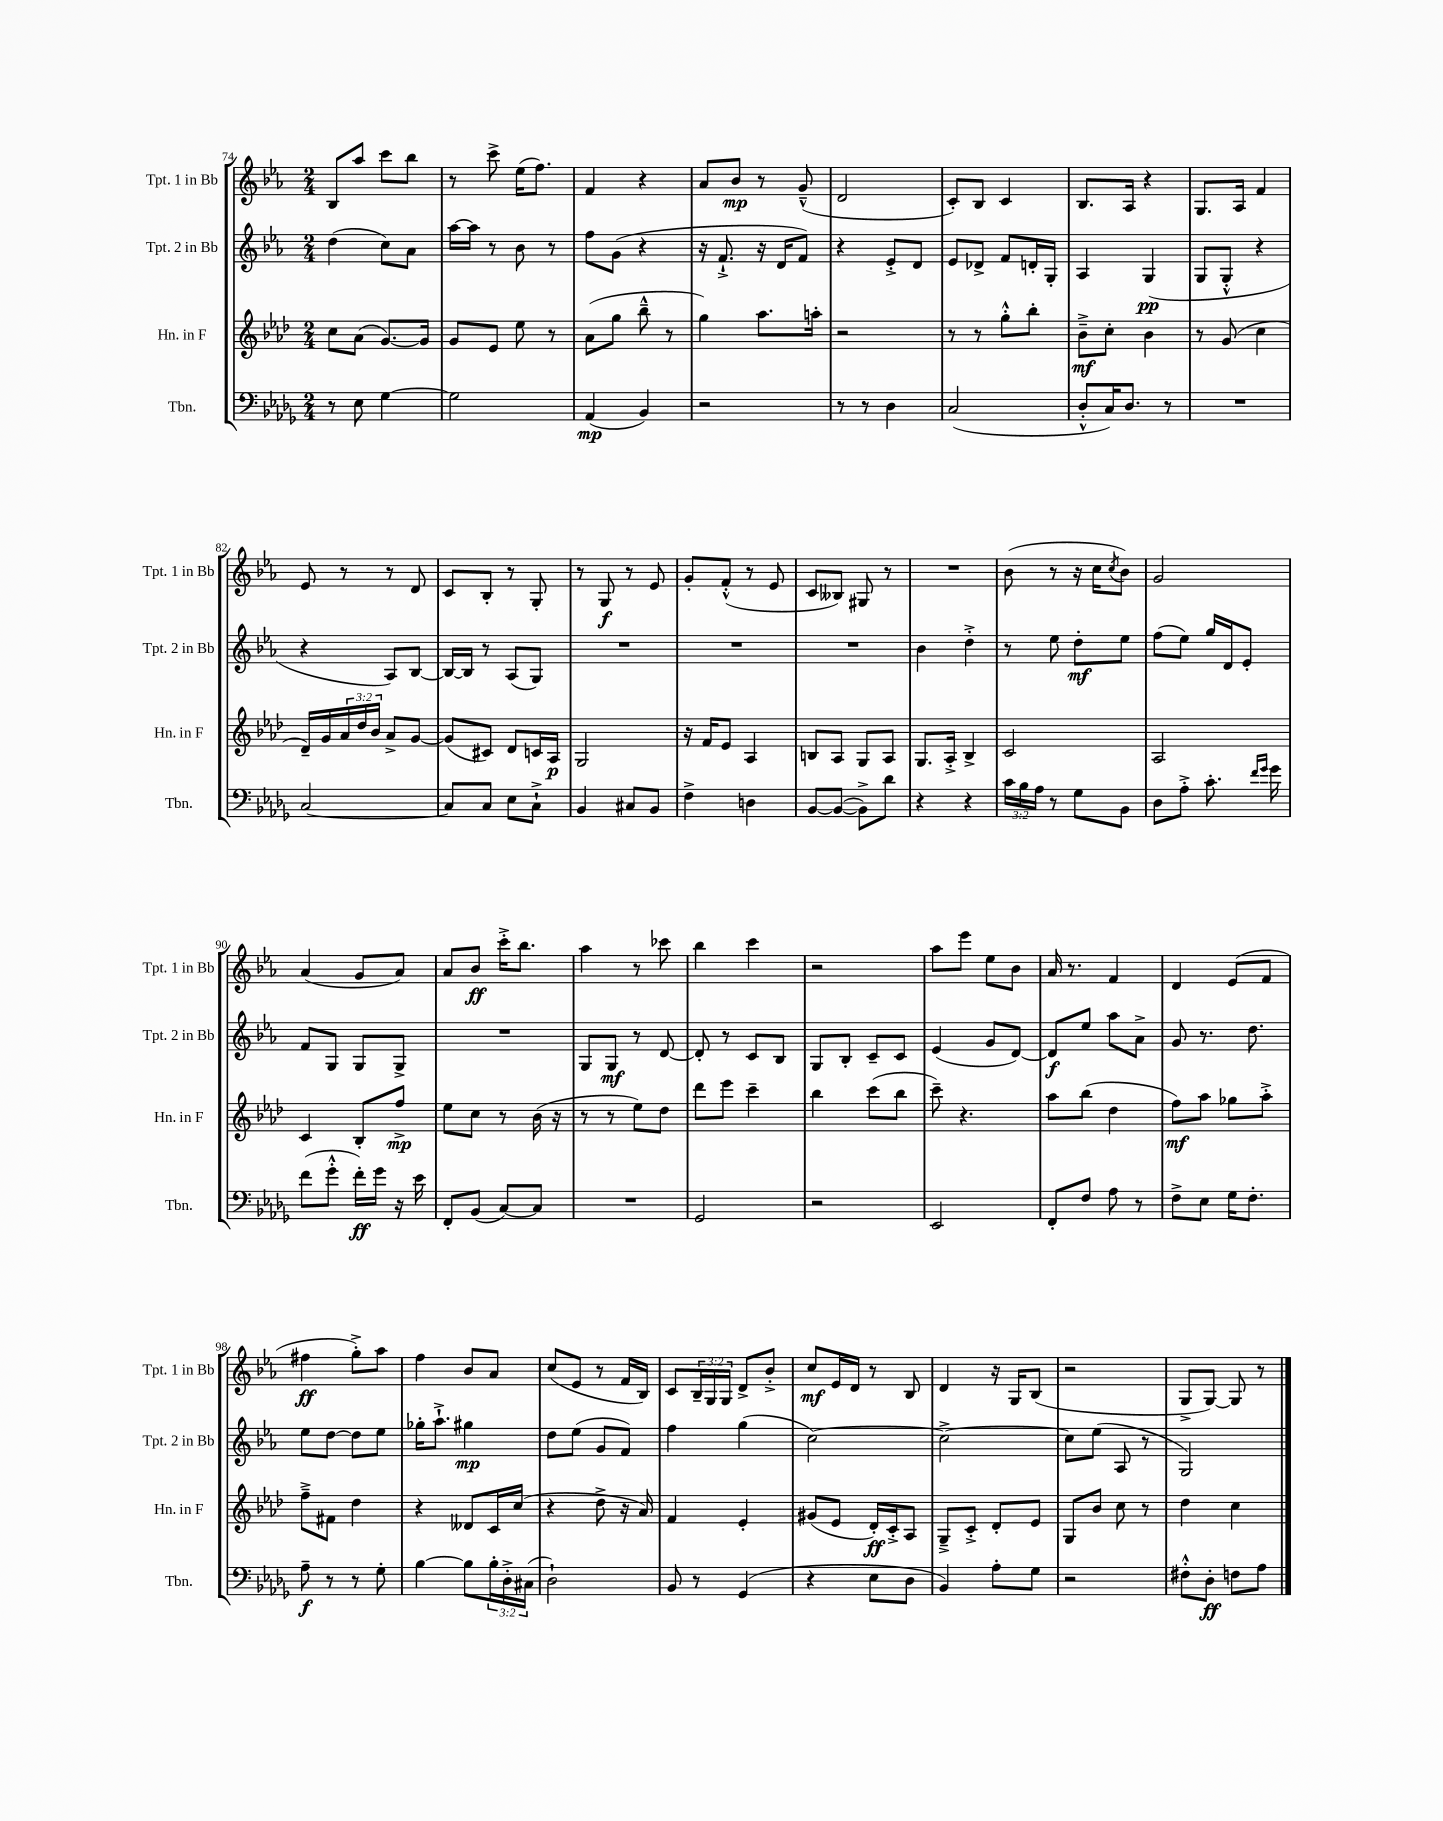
<<
\new StaffGroup <<
\new Staff = "s0" \with { instrumentName = "Tpt. 1 in Bb" shortInstrumentName = "Tpt. 1 in Bb" } {
    \clef treble \key ees \major \numericTimeSignature \time 2/4 \override Staff.TupletNumber.text = #tuplet-number::calc-fraction-text
    bes8 aes''8 c'''8 bes''8 |
    r8 c'''8-> ees''16( f''8.) |
    f'4 r4 |
    aes'8 bes'8\mp r8 g'8---^( |
    d'2 |
    c'8-.) bes8 c'4 |
    bes8. aes16 r4 |
    g8. aes16 f'4 |
    ees'8 r8 r8 d'8 |
    c'8 bes8-. r8 g8-. |
    r8 g8\f r8 ees'8 |
    g'8-. f'8-.-^( r8 ees'8 |
    c'8 beses8) gis8 r8 |
    R2 |
    bes'8( r8 r16 c''16 \acciaccatura { c''8 } bes'8) |
    g'2 |
    aes'4( g'8 aes'8) |
    aes'8 bes'8\ff c'''16-.-> bes''8. |
    aes''4 r8 ces'''8 |
    bes''4 c'''4 |
    r2 |
    aes''8 ees'''8 ees''8 bes'8 |
    aes'16 r8. f'4 |
    d'4 ees'8( f'8 |
    fis''4\ff g''8-.->) aes''8 |
    f''4 bes'8 aes'8 |
    c''8( ees'8 r8 f'16 bes16) |
    c'8 \tuplet 3/2 { bes16-- g16 g16 } d'8-> bes'8-.-> |
    c''8\mf ees'16 d'16 r8 bes8 |
    d'4 r16 g16 bes8( |
    r2 |
    g8-> g8~) g8 r8 \bar "|." |
}
\new Staff = "s1" \with { instrumentName = "Tpt. 2 in Bb" shortInstrumentName = "Tpt. 2 in Bb" } {
    \clef treble \key ees \major \numericTimeSignature \time 2/4
    d''4( c''8) aes'8 |
    aes''16~ aes''16 r8 bes'8 r8 |
    f''8 g'8( r4 |
    r16 f'8.-!-> r16 d'16 f'8) |
    r4 ees'8-.-> d'8 |
    ees'8 des'8-> f'8 d'16-. g16-. |
    aes4 g4\pp( |
    g8 g8-.-^ r4 |
    r4 aes8) bes8~ |
    bes16~ bes16 r8 aes8( g8) |
    R2 |
    R2 |
    R2 |
    bes'4 d''4-.-> |
    r8 ees''8 d''8-.\mf ees''8 |
    f''8( ees''8) g''16 d'16 ees'8-. |
    f'8 g8 g8 g8-> |
    R2 |
    g8 g8\mf r8 d'8~ |
    d'8-. r8 c'8 bes8 |
    g8 bes8-. c'8-- c'8 |
    ees'4( g'8 d'8~) |
    d'8\f ees''8 aes''8 aes'8-> |
    g'8 r8. d''8. |
    ees''8 d''8~ d''8 ees''8 |
    ges''16-. aes''8.-!-> gis''4\mp |
    d''8 ees''8( g'8 f'8) |
    f''4 g''4( |
    c''2~) |
    c''2~-> |
    c''8 ees''8( aes8 r8 |
    g2) \bar "|." |
}
\new Staff = "s2" \with { instrumentName = "Hn. in F" shortInstrumentName = "Hn. in F" } {
    \clef treble \key aes \major \numericTimeSignature \time 2/4 \override Staff.TupletNumber.text = #tuplet-number::calc-fraction-text
    c''8 aes'8( g'8.~) g'16 |
    g'8 ees'8 ees''8 r8 |
    aes'8( g''8 bes''8---^ r8 |
    g''4) aes''8. a''16-. |
    r2 |
    r8 r8 g''8-.-^ bes''8-. |
    bes'8--->\mf c''8-. bes'4 |
    r8 g'8( c''4 |
    des'16--) g'16 \tuplet 3/2 { aes'16 des''16 bes'16 } aes'8-> g'8~ |
    g'8( cis'8) des'8 c'16 aes16\p |
    g2 |
    r16 f'16 ees'8 aes4 |
    b8 aes8 g8 aes8 |
    g8. aes16-.-> bes4-> |
    c'2 |
    aes2 |
    c'4 bes8-. f''8->\mp |
    ees''8 c''8 r8 bes'16( r16 |
    r8 r8 ees''8) des''8 |
    des'''8 ees'''8 c'''4-- |
    bes''4 c'''8( bes''8 |
    c'''8--) r4. |
    aes''8 bes''8( des''4 |
    f''8\mf) aes''8 ges''8 aes''8-.-> |
    f''8---> fis'8 des''4 |
    r4 deses'8 c'16 c''16( |
    r4 des''8-> r16 aes'16) |
    f'4 ees'4-. |
    gis'8( ees'8 des'16-.\ff) c'16-.-> aes8 |
    g8---> c'8-.-> des'8-. ees'8 |
    g8 bes'8 c''8 r8 |
    des''4 c''4 \bar "|." |
}
\new Staff = "s3" \with { instrumentName = "Tbn." shortInstrumentName = "Tbn." } {
    \clef bass \key des \major \numericTimeSignature \time 2/4 \override Staff.TupletNumber.text = #tuplet-number::calc-fraction-text
    r8 ees8 ges4~ |
    ges2 |
    aes,4\mp( bes,4) |
    r2 |
    r8 r8 des4 |
    c2( |
    des8-.-^ c16) des8. r8 |
    R2 |
    c2~ |
    c8 c8 ees8 c8-!-> |
    bes,4 cis8 bes,8 |
    f4-> d4 |
    bes,8~ bes,8~( bes,8->) des'8 |
    r4 r4 |
    \tuplet 3/2 { c'16 bes16 aes16 } r8 ges8 bes,8 |
    des8 aes8-.-> c'8.-. \grace { f'16 ges'16 } ges'16 |
    f'8( ges'8-.-^ f'16-.\ff) ges'16 r16 ees'16 |
    f,8-. bes,8( c8~) c8 |
    R2 |
    ges,2 |
    r2 |
    ees,2 |
    f,8-. f8 aes8 r8 |
    f8-> ees8 ges16 f8.-. |
    aes8--\f r8 r8 ges8-. |
    bes4~ bes8 \tuplet 3/2 { bes16-. des16-.-> cis16( } |
    des2-!) |
    bes,8 r8 ges,4( |
    r4 ees8 des8 |
    bes,4) aes8-. ges8 |
    r2 |
    fis8-.-^ des8-.\ff f8 aes8 \bar "|." |
}
>>
>>
\layout { \context { \Score currentBarNumber = #74 } }
